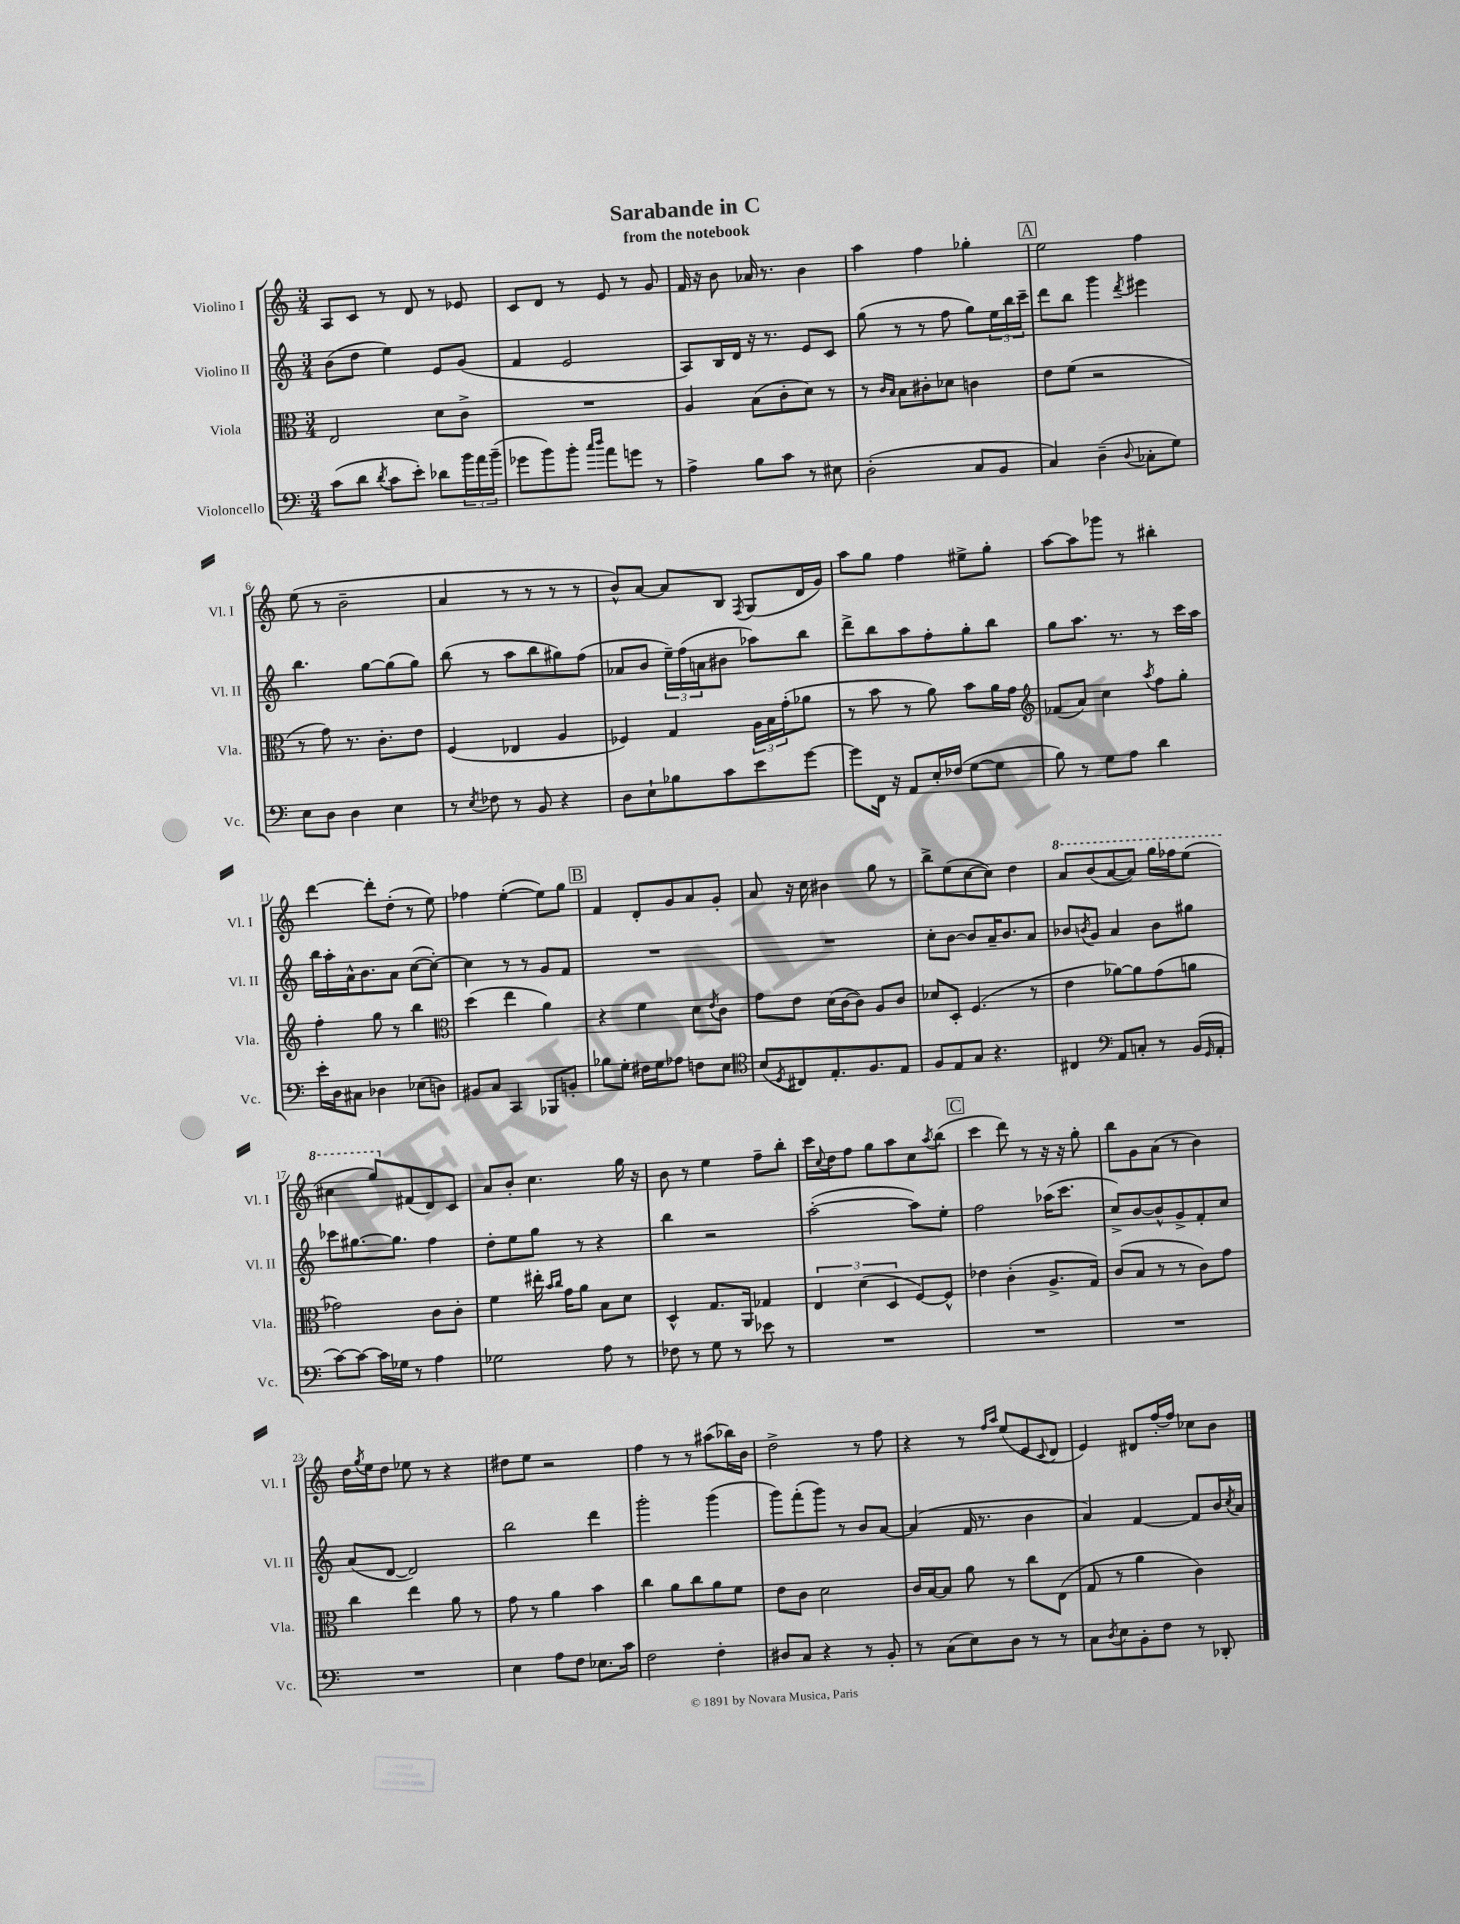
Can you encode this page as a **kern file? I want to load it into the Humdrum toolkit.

**kern	**kern	**kern	**kern
*staff4	*staff3	*staff2	*staff1
*clefF4	*clefC3	*clefG2	*clefG2
*k[]	*k[]	*k[]	*k[]
*M3/4	*M3/4	*M3/4	*M3/4
(8c	2E	(8b	8A
8d	.	8dd	8c
8qd	.	.	.
8c	.	4ee)	8r
8e')	.	.	8d
8d-	8d	8e	8r
24b	8c^	(8g	8e-
24a	.	.	.
(24b~	.	.	.
=	=	=	=
8g-	2.r	4f	8c
8b)	.	.	8d
8b'	.	2e	8r
16qqcc	.	.	.
16qqdd	.	.	.
8a	.	.	8e
8g	.	.	8r
8r	.	.	8g
=	=	=	=
4A^	4A	8A)	16f
.	.	.	16r
.	.	16B	8b
.	.	16d	.
8B	(8B	16r	16a-
.	.	8.r	8.r
8c	8c'	.	.
8r	8d)	8e	4b
8E#	8r	8c	.
=	=	=	=
(2D'	8r	(8gg	4aa
.	16qqc	.	.
.	16qqB	.	.
.	8B	8r	.
.	8c#'	8r	4ff
.	8d-	8ff	.
8C	4c	8gg)	4gg-'
8BB	.	24ee	.
.	.	24bb	.
.	.	24ccc~	.
=	=	=	=
4C)	8e	8ddd	2ee
.	(8f	8bb	.
(4D~	2r	4ggg	.
8qqD	.	8qddd	.
8C-'	.	4eee#	4ff
8G)	.	.	.
=	=	=	=
8E	8r	4.bb	(8ee
8D	8g)	.	8r
4D	8.r	.	2b~
.	.	[8gg	.
.	8.c'	.	.
4E	.	(8gg]	.
.	8e	8gg)	.
=	=	=	=
8r	(4F	(8bb	4a
8qE	.	.	.
8F-	.	8r	.
8r	4E-	8aa	8r
8BB	.	8bb	8r
4r	4A	8gg#)	8r
.	.	(8ff	8r
=	=	=	=
8D	4F-)	8a-	8b^^)
8E`	.	8b	[8a
8B-	4G	24ee~)	8a]
.	.	(24ff	.
.	.	24a	.
8c	.	8b#	8B
.	.	.	8qF
8e	24A	8aa-)	(8G
.	24B	.	.
.	(24g'	.	.
[8g	8a-	8bb	16d
.	.	.	16g)
=	=	=	=
8g]	8r	8ddd^	8aa
16FF	8b	8bb	8gg
16r	.	.	.
8AA	8r	8aa	4ff
16E'	8a)	8ff'	.
(16F-	.	.	.
[8G	8b	8gg'	8ee#^
8G]	16a	8bb	8gg'
.	16g	.	.
=	=	=	=
*	*clefG2	*	*
8B)	(8f-	8gg	[8aa
8r	8a)	8.aa	8aa]
8G	4cc	.	8ggg-
.	.	8.r	.
8A	.	.	8r
.	8qaa	.	.
4d	8ff	8r	4bb#'
.	8gg'	16ccc	.
.	.	16aa	.
=	=	=	=
16e'	4ff'	16bb	[4ddd
16D	.	16aa'	.
8C#	.	16a^^	.
.	.	8.b	.
4D-	8gg	.	8ddd']
.	8r	8a	(8dd'
(8E-	4bb	([8cc	8r
8D)	.	8cc'_)	8ee)
=	=	=	=
*	*clefC3	*	*
8BB#	(4dd	4cc]	4ff-
8C	.	.	.
4CC	4ee	8r	([4ee'
.	.	8r	.
8BBB-	4a)	8g	8ee])
8BB'	.	8f	8gg
=	=	=	=
8B-	4r	2.r	4f
8G'	.	.	.
16F#	4f	.	8d'
16G	.	.	.
8A-	.	.	8g
8F	8d	.	8a
.	8qe	.	.
8E	8c	.	8g'
=	=	=	=
*clefC4	*	*	*
(8B	8g	2.r	8a
8qD	.	.	.
8C#)	8e	.	16r
.	.	.	16cc
8.E'	(16d	.	4b#
.	[16c	.	.
.	8c])	.	.
8.F	.	.	.
.	8A	.	8gg
8E	8c	.	8r
=	=	=	=
8F	8d-	8cc'	8bb^
8E	8D'	[8b	(8ee
8G	(4.F	8b]	[8cc
4.r	.	16a~	8cc])
.	.	8.b	.
.	.	.	4dd
.	8r	8a	.
=	=	=	=
4C#	4e	8b-	8aa
.	.	8qb	.
.	.	8g	(8bb
*clefF4	*	*	*
8AA	[8a-)	4a	[8aa
8C'	8a-]	.	8aa])
8r	(8g	8b	16ggg
.	.	.	16fff-
(16BB	8a	8gg#	(8eee
16qqGG	.	.	.
16AA'	.	.	.
=	=	=	=
[8c)	2g-)	8ccc-	4ccc#
8c_	.	[8.gg#	.
16c]	.	.	8ggg)
16G-	.	8.gg#]	.
8r	.	.	(8f#
4A	8c	4ff	8d)
.	8c'	.	8c
=	=	=	=
2G-	4f	8dd'	8a
.	.	8ee	8b'
.	16ee#'	8gg	4.cc
.	16qqb	.	.
.	16qqcc	.	.
.	16g	.	.
.	8a	8r	.
8A	8B	4r	.
8r	8d	.	16gg
.	.	.	16r
=	=	=	=
8F-	4D^^	4bb	8b
8r	.	.	8r
8G	8.G	2r	4ee
8r	.	.	.
.	16AA	.	.
8e-	4G-	.	8ff~
8r	.	.	8bb'
=	=	=	=
2.r	6E	([2aa'	16ccc
.	.	.	8qqcc
.	.	.	16dd
.	.	.	8ff
.	(6d	.	.
.	.	.	8gg
.	6D	.	.
.	.	.	8aa
.	[8F)	8aa])	8cc
.	.	.	8qaa
.	8F^^]	8ee'	(8bb
=	=	=	=
2.r	4e-	2ff	4ccc
.	(4c'	.	8ddd)
.	.	.	8r
.	8.A^	(16aa-	16r
.	.	8.ccc	16r
.	.	.	8gg'
.	16G)	.	.
=	=	=	=
2.r	(8c	8cc^)	8bb
.	8B	[8b	8g
.	8r	8b^^]	(8a
.	8r	8g^	8r
.	8c)	8f'	4b)
.	8g	8cc	.
=	=	=	=
2.r	4cc	(8a	16dd
.	.	.	8qgg
.	.	.	16ee
.	.	[8d	8dd
.	4ee	2d])	8ee-
.	.	.	8r
.	8a	.	4r
.	8r	.	.
=	=	=	=
4E	8g	2bb	8dd#
.	8r	.	8ee
8A	4a	.	2r
8F	.	.	.
8.E-	4b	4ddd	.
16c	.	.	.
=	=	=	=
2F	4cc	2ggg'	4ff
.	8a	.	8r
.	8cc	.	8r
4F'	8a	(4ggg	(8aa#
.	8f	.	16bb-)
.	.	.	16b
=	=	=	=
8D#	8e	8ggg)	2dd^
8C	8c	(8fff'	.
4r	2d	8ggg)	.
.	.	8r	.
8r	.	8b	8r
8BB'	.	[8a	8ff
=	=	=	=
8r	16c	(4a]	4r
.	[16B	.	.
(8C	8B]	.	.
8E)	8a	16f	8r
.	.	8.r	.
.	.	.	16qqff
.	.	.	16qqaa
8D	8r	.	(8ee
8r	8cc	4b	8e
.	.	.	8qqc
8r	(8E	.	8d
=	=	=	=
8C	8G	4a)	4e)
8qD	.	.	.
8E	8r	.	.
8BB'	4a	[4f	8d#
8F	.	.	[16ff'
.	.	.	16ff]
8r	4c)	8f]	8cc-
8DD-'	.	16b	8b
.	.	8qcc	.
.	.	16a	.
==	==	==	==
*-	*-	*-	*-
